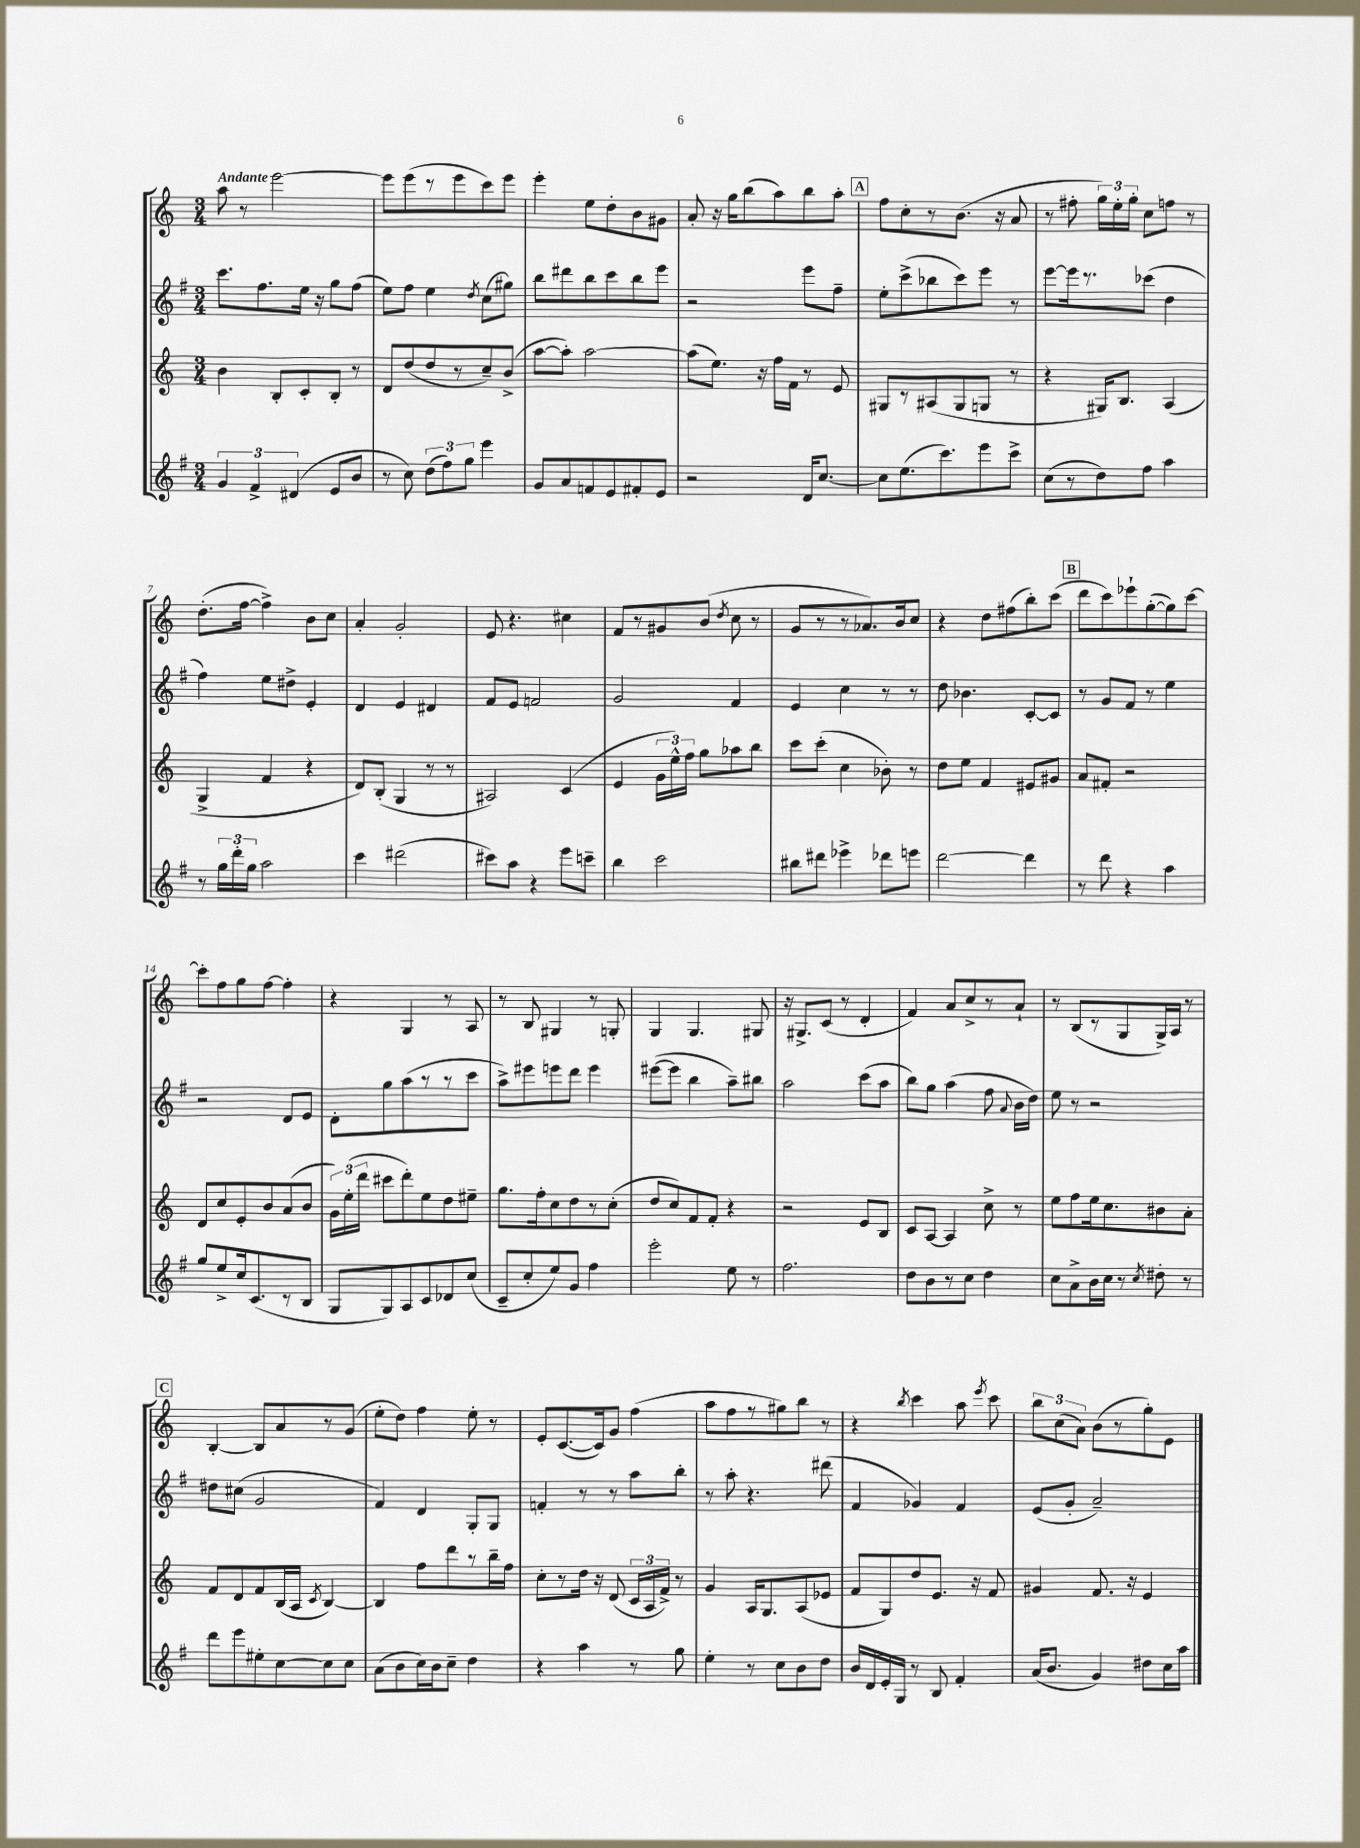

**kern	**kern	**kern	**kern
*staff4	*staff3	*staff2	*staff1
*clefG2	*clefG2	*clefG2	*clefG2
*k[f#]	*k[]	*k[f#]	*k[]
*M3/4	*M3/4	*M3/4	*M3/4
6g/	4b\	8.ccc\L	8aa\
.	.	.	8r
6f#^/	.	.	.
.	.	8.ff#\	.
.	8B'/L	.	[2eee\
(6d#/	.	.	.
.	8c'/	16ee\Jk	.
.	.	16r	.
8e/L	8B'/J	8gg\L	.
8b/J	8r	(8ff#\J	.
=	=	=	=
8r	8d/L	8ee\L)	8eee\]L
8cc\)	(8dd/	8ff#\J	(8eee\
(12dd\L	8dd/	4ee\	8r
12ff#\)	.	.	.
.	8r	.	8eee\
12gg\J	.	.	.
.	.	8qdd/	.
4eee\	8cc~/)	(8cc\L	8ccc\)
.	(8b^/J	8gg#\J)	8eee\J
=	=	=	=
8g/L	[8aa\L	8bb\L	4eee'\
8a/	8aa'\]J)	8ddd#\	.
8f/	[2aa\	8bb\	8ee\L
8e/	.	8ccc\	8dd'\
8f#'/	.	8bb\	8b\
8e/J	.	8eee\J	8g#\J
=	=	=	=
2r	(8aa\]L	2r	8a'/
.	8.ee\J)	.	16r
.	.	.	16gg\LK
.	.	.	(8bb\
.	16r	.	.
.	16ff\LL	.	8aa\)
.	16f\JJ	.	.
16d/LK	8r	8eee\L	8bb\
[8.cc/J	.	.	.
.	8e/	8ff#~\J	8aa'\J
=	=	=	=
8cc\]L	8G#/L	8ee'\L	8ff\L
(8.ee\	8r	(8ccc^\	8cc'\
.	(8A#/	8bb-\	8r
8.ccc\)	.	.	.
.	8G#/	8ccc\)	(8.b\J
8eee\	8G/J	8eee\J	.
.	.	.	16r
8ccc^\J	8r	8r	8a/
=	=	=	=
(8cc\L	4r	[8eee\L	8r
8r	.	16eee\]k	8ff#'\
.	.	8.r	.
8dd\)	16G#/LK)	.	24gg\LL)
.	.	.	24ee'\
.	8.B/J	.	.
.	.	.	24gg'\JJ
8ff#\J	.	(8ccc-\J	8cc\L
4aa\	(4A/	4dd\	8ff\J
.	.	.	8r
=	=	=	=
8r	4G^/	4ff#\)	(8.dd'\L
24gg\LL	.	.	.
24ddd'\	.	.	.
.	.	.	[16ff\Jk
24gg\JJ	.	.	.
2aa\	4f/	8ee\L	4ff^\])
.	.	8dd#^\J	.
.	4r	4e'/	8b\L
.	.	.	8cc\J
=	=	=	=
4ccc\	8d/L)	4d/	4a'/
.	(8B'/J	.	.
(2ddd#\	4G/	4e/	2g'/
.	8r	4d#/	.
.	8r	.	.
=	=	=	=
8ccc#\L)	2A#/)	8f#/L	8e/
8aa\J	.	8e/J	4.r
4r	.	2f/	.
8eee\L	(4c/	.	4cc#\
8ccc~\J	.	.	.
=	=	=	=
4bb\	4e/	2g/	8f/L
.	.	.	8r
2ccc\	24g\LL	.	8g#/
.	24ee^^\)	.	.
.	24ff\JJ	.	.
.	8gg\L	.	(8b/J
.	.	.	8qdd/
.	8aa-\	4f#/	8cc\
.	8bb\J	.	8r
=	=	=	=
8bb#\L	8ccc\L	4e/	8g/L
8ddd#\J	(8ccc'\J	.	8r
4eee-^\	4cc\	4cc\	8r
.	.	.	8.a-/)
8ddd-\L	8b-'\)	8r	.
.	.	.	16b/k
8eee\J	8r	8r	8cc/J
=	=	=	=
[2ddd\	8dd\L	8dd\	4r
.	8ee\J	4.b-\	.
.	4f/	.	8dd\L
.	.	.	(8ff#\
4ddd\]	8e#/L	[8c'/L	8bb'\)
.	8g#/J	8c/]J	(8ccc\J
=	=	=	=
8r	8a/L	8r	8ddd\L
8ddd\	8f#'/J	8g/L	8ccc\)
4r	2r	8f#/J	8eee-`\
.	.	8r	([8gg'\
4aa\	.	4ee\	8gg\])
.	.	.	[8ccc\J
=	=	=	=
8gg/L	8d/L	2r	8ccc'\]L
8ee^/	8cc/	.	8ff\
16cc/k	8e'/	.	8gg\
(8.c/	.	.	.
.	8b/	.	[8ff\J
8r	(8a/	8d/L	4ff'\]
8B/J	8b/J	8e/J	.
=	=	=	=
8G/L	24g\LL)	8d'\L	4r
.	(24ee'\	.	.
.	24ddd\JJ	.	.
8G/)	8ccc#\L	8gg\	.
8A/	8ddd'\)	(8aa\	4G/
8c/	8ee\	8r	.
8d-/	8dd\	8r	8r
(8cc/J	8ee#~\J	8ccc\J	8A/
=	=	=	=
8c~/L	8.gg\L	8aa^\L)	8r
8cc'/	.	8eee#\	8B/
.	16ff'\k	.	.
8ee/)	8cc\	8eee\	4G#/
8g/J	8dd\	8ddd\J	.
4ff#\	8r	4eee\	8r
.	(8cc'\J	.	8G'/
=	=	=	=
2eee'\	8dd/L	([8eee#\L	4G/
.	8cc/)	8eee#\]J	.
.	8f/	4bb\	4.G/
.	8f'/J	.	.
8ee\	4r	8aa~\L)	.
8r	.	8bb#\J	8G#/
=	=	=	=
2.ff#\	2r	2aa\	16r
.	.	.	8.G#^/L
.	.	.	(8c/J
.	.	.	8r
.	8e/L	(8ccc\L	4d'/
.	8B/J	8aa\J	.
=	=	=	=
8dd\L	8c/L	8bb\L)	4f/)
8b\	[8A/J	8gg\J	.
8r	4A/]	(4aa\	8a/L
8cc\J	.	.	8cc^/
4dd\	8cc^\	8ff#\	8r
.	.	8qqa/	.
.	8r	16b\LL	8a`/J
.	.	16dd\JJ)	.
=	=	=	=
8cc\L	8ee\L	8ee\	8r
8a^\	8ff\	8r	(8B/L
16b\L	16ee\k	2r	8r
16cc\JJ	8.cc\	.	.
8r	.	.	8G/
8qcc/	.	.	.
8dd#'\	8b#\	.	16G^/L)
.	.	.	16A/JJ
8r	8a'\J	.	8r
=	=	=	=
8ddd\L	8f/L	8dd#\L	[4B'/
8eee\	8d/	(8cc#\J	.
8ee#'\	8f/	2g/	8B/]L
[8cc\	(16B/L	.	8a/
.	16A/JJ	.	.
.	8qc/	.	.
8cc\]	[4B/)	.	8r
8cc\J	.	.	(8g/J
=	=	=	=
(8a\L	4B/]	4f#/)	8ee'\L
8b\	.	.	8dd\J)
16cc\L)	8ff\L	4d/	4ff\
16b\J	.	.	.
8cc~\J	8ddd\	.	.
4dd\	8r	8G'/L	8ee'\
.	16bb~\L	8G/J	8r
.	16ff\JJ	.	.
=	=	=	=
4r	8cc'\L	4f'/	8e'/L
.	8r	.	([8.c/
4aa\	16dd\Jk	8r	.
.	16r	.	16c/]k)
.	(8d/	8r	8g/J
8r	24c/LL	8aa\L	(4ff\
.	24A/	.	.
.	24f^/JJ)	.	.
8gg\	8r	8bb'\J	.
=	=	=	=
4ee'\	4g/	8r	8aa\L
.	.	8aa'\	8ff\
8r	16A/LK	4.r	8r
.	8.G/	.	.
8cc\L	.	.	8gg#\)
8b\	(8A/	.	8bb\J
8dd\J	8e-/J	(8ddd#\	8r
=	=	=	=
16b/LL	8f/L	4f#/	4r
16d/	.	.	.
16e'/	8G/)	.	.
16G/JJ	.	.	.
.	.	.	8qbb/
8r	8dd/	4g-/)	4ccc\
8B/	8.e/J	.	.
4f#'/	.	4f#/	8aa\
.	16r	.	.
.	.	.	8qeee/
.	8f/	.	8ccc\
=	=	=	=
(16a/LK	4g#/	(8e/L	12bb\L
8.b/J	.	.	.
.	.	.	(12cc\
.	.	8g'/J	.
.	.	.	12a\J)
4g/)	8.f/	2a~/)	(8b\L
.	.	.	8r
.	16r	.	.
8dd#\L	4e/	.	8gg'\)
16cc\L	.	.	8e\J
16aa\JJ	.	.	.
==	==	==	==
*-	*-	*-	*-
